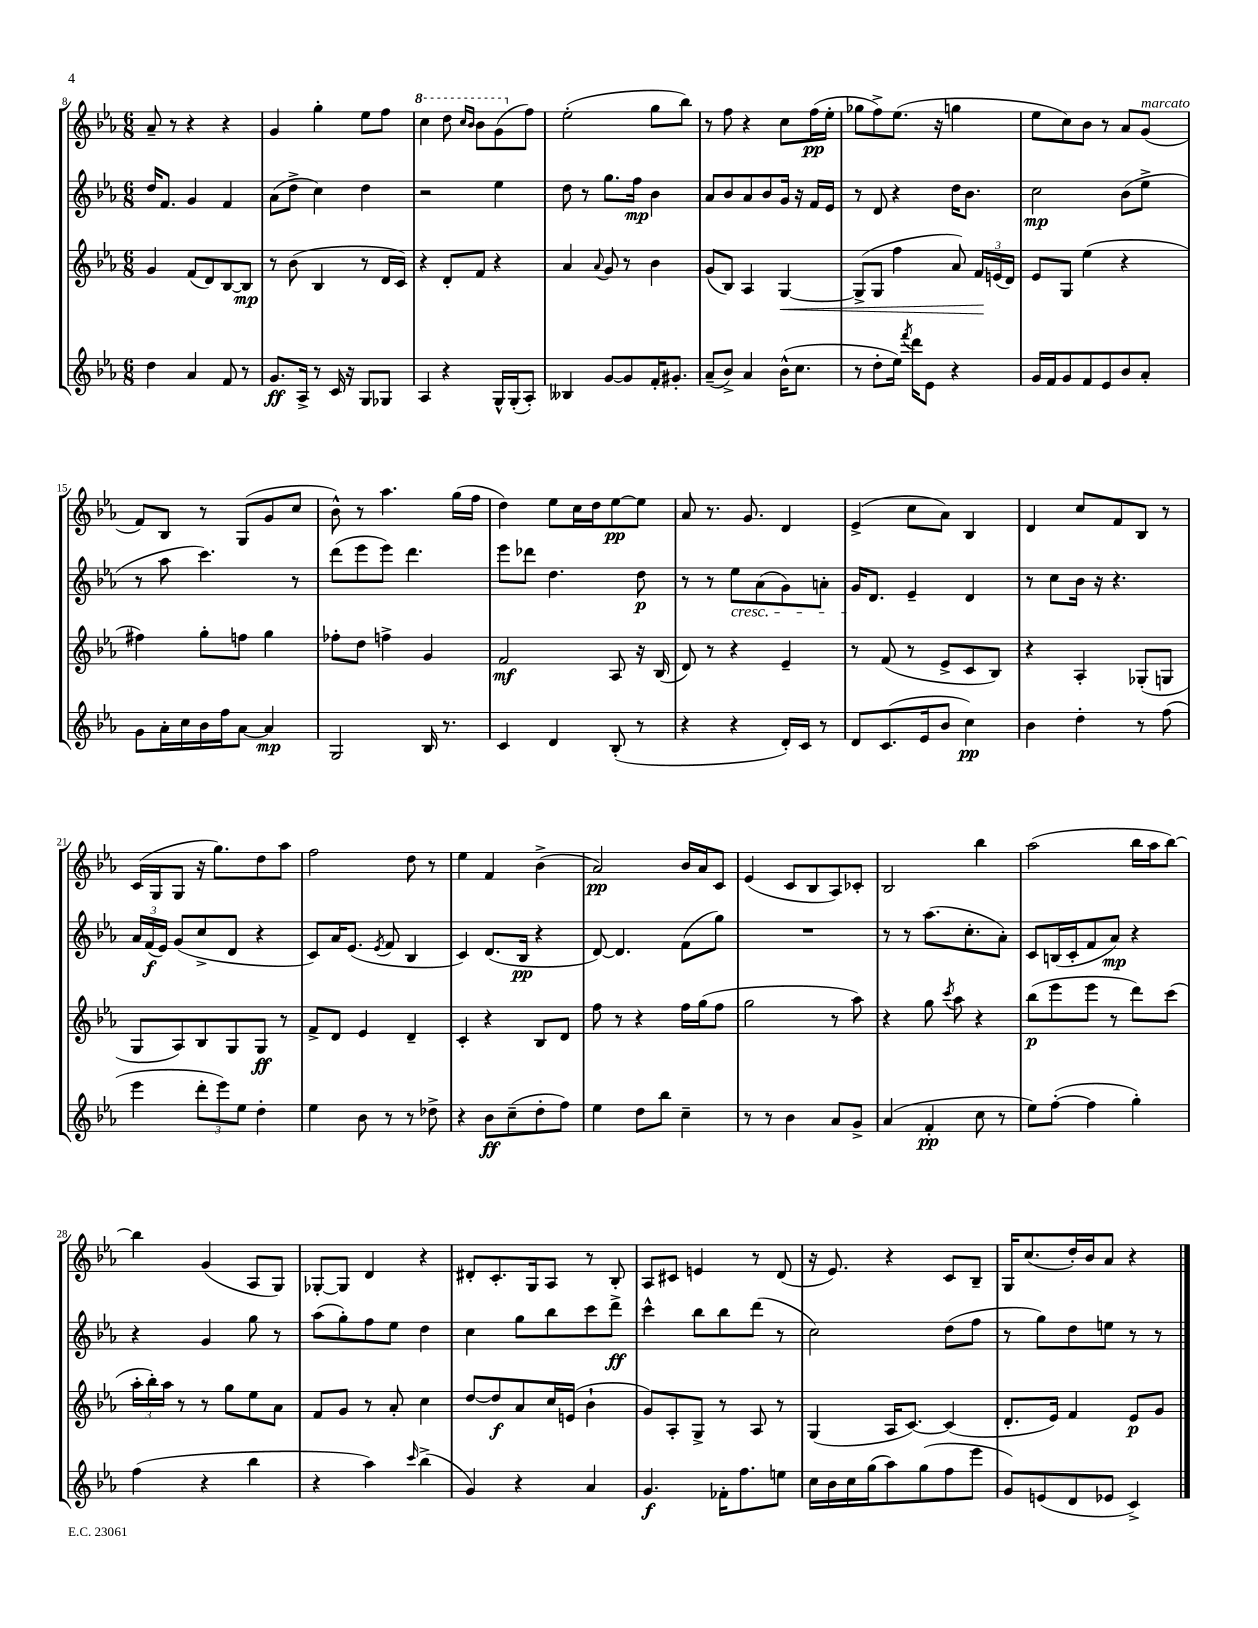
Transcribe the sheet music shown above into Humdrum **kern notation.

**kern	**kern	**kern	**kern
*staff4	*staff3	*staff2	*staff1
*clefG2	*clefG2	*clefG2	*clefG2
*k[b-e-a-]	*k[b-e-a-]	*k[b-e-a-]	*k[b-e-a-]
*M6/8	*M6/8	*M6/8	*M6/8
4dd	4g	16dd	8a-~
.	.	8.f	.
.	.	.	8r
4a-	(8f	4g	4r
.	8d)	.	.
8f	[8B-	4f	4r
8r	8B-]	.	.
=	=	=	=
8.g	8r	(8a-	4g
.	(8b-	8dd^	.
16A-^	.	.	.
8r	4B-	4cc)	4gg'
16c	.	.	.
16r	.	.	.
8G	8r	4dd	8ee-
8G-	16d	.	8ff
.	16c)	.	.
=	=	=	=
4A-	4r	2r	4ccc
4r	8d'	.	8ddd
.	.	.	16qqccc
.	.	.	16qqbb-
.	8f	.	8bb-
16G^^	4r	4ee-	(8gg
(16G'	.	.	.
8A-')	.	.	8ff)
=	=	=	=
4B--	4a-	8dd	(2ee-'
.	.	8r	.
.	8qqa-	.	.
[8g	8g	8.gg	.
8g]	8r	.	.
.	.	16ff	.
16f'	4b-	4b-	8gg
8.g#'	.	.	.
.	.	.	8bb-)
=	=	=	=
(8a-~	(8g	8a-	8r
8b-^)	8B-)	8b-	8ff
4a-	4A-	8a-	4r
.	.	8b-	.
(16b-^^	[4G	16g	8cc
8.cc	.	16r	.
.	.	16f	(16ff
.	.	16e-	16ee-'
=	=	=	=
8r	(8G^]	8r	8gg-
8dd'	8G	8d	8ff^)
16ee-)	4ff	4r	(8.ee-
8qfff	.	.	.
16ddd	.	.	.
8e-	.	.	.
.	.	.	16r
4r	8a-)	16dd	4gg
.	.	8.b-	.
.	24f	.	.
.	(24e	.	.
.	24d)	.	.
=	=	=	=
16g	8e-	2cc	8ee-
16f	.	.	.
8g	8G	.	8cc)
8f	(4ee-	.	8b-
8e-	.	.	8r
8b-	4r	(8b-	8a-
8a-'	.	8ee-^	(8g
=	=	=	=
8g	4ff#)	8r	8f)
16a-'	.	8aa-	8B-
16cc	.	.	.
16b-	8gg'	4.ccc)	8r
16ff	.	.	.
[8a-	8ff	.	(8G
4a-]	4gg	.	8g
.	.	8r	8cc
=	=	=	=
2G	8ff-'	(8ddd	8b-^^)
.	8dd	8eee-	8r
.	4ff^	8eee-)	4.aa-
.	.	4.ddd	.
16B-	4g	.	.
8.r	.	.	.
.	.	.	(16gg
.	.	.	16ff
=	=	=	=
4c	2f	8eee-	4dd)
.	.	8ddd-	.
4d	.	4.dd	8ee-
.	.	.	16cc
.	.	.	16dd
(8B-'	8A-	.	[8ee-
8r	16r	8dd	8ee-]
.	(16B-	.	.
=	=	=	=
4r	8d)	8r	8a-
.	8r	8r	8.r
4r	4r	8ee-	.
.	.	.	8.g
.	.	(8a-	.
16d')	4e-~	8g)	4d
16c	.	.	.
8r	.	8a'	.
=	=	=	=
8d	8r	16g	(4e-^
.	.	8.d	.
(8.c	(8f	.	.
.	8r	4e-~	8cc
16e-	.	.	.
8b-	8e-^	.	8a-)
4cc)	8c	4d	4B-
.	8B-)	.	.
=	=	=	=
4b-	4r	8r	4d
.	.	8cc	.
4dd'	4A-'	16b-	8cc
.	.	16r	.
.	.	4.r	8f
8r	(8G-'	.	8B-
(8ff	8G	.	8r
=	=	=	=
4eee-	8G	24a-	(16c
.	.	(24f	.
.	.	.	16G
.	.	24e-)	.
.	8A-)	(8g	8G
12ddd'	8B-	8cc^	16r
.	.	.	8.gg)
12eee-)	.	.	.
.	8G	8d	.
12ee-	.	.	.
4dd'	8G	4r	8dd
.	8r	.	8aa-
=	=	=	=
4ee-	8f^	8c)	2ff
.	8d	16a-	.
.	.	(8.e-	.
8b-	4e-	.	.
.	.	8qe-	.
8r	.	8f	.
8r	4d~	4B-	8dd
8dd-^	.	.	8r
=	=	=	=
4r	4c'	4c)	4ee-
8b-	4r	(8.d	4f
(8cc~	.	.	.
.	.	16B-	.
8dd'	8B-	4r	(4b-^
8ff)	8d	.	.
=	=	=	=
4ee-	8ff	[8d)	2a-)
.	8r	4.d]	.
8dd	4r	.	.
8bb-	.	.	.
4cc~	16ff	(8f	16b-
.	(16gg	.	16a-
.	8ff	8gg)	8c
=	=	=	=
8r	2gg	2.r	(4e-
8r	.	.	.
4b-	.	.	8c
.	.	.	8B-
8a-	8r	.	8A-)
8g^	8aa-)	.	8c-'
=	=	=	=
(4a-	4r	8r	2B-
.	.	8r	.
4f'	8gg	(8.aa-	.
.	8qccc	.	.
.	8aa-	.	.
.	.	8.cc'	.
8cc	4r	.	4bb-
8r	.	8a-')	.
=	=	=	=
8ee-)	(8bb-	8c	(2aa-
([8ff'	8eee-	(16B	.
.	.	16c'	.
4ff]	8eee-	8f	.
.	8r	8a-)	.
4gg')	8ddd)	4r	16bb-
.	.	.	16aa-
.	(8ccc	.	[8bb-)
=	=	=	=
(4ff	24aa-'	4r	4bb-]
.	24bb-')	.	.
.	24aa-	.	.
.	8r	.	.
4r	8r	4g	(4g
.	8gg	.	.
4bb-	8ee-	8gg	8A-
.	8a-	8r	8G)
=	=	=	=
4r	8f	(8aa-	[8G-'
.	8g	8gg')	8G-]
4aa-)	8r	8ff	4d
.	8a-'	8ee-	.
16qqccc	.	.	.
(4bb-^	4cc	4dd	4r
=	=	=	=
4g)	[8dd	4cc	8d#'
.	8dd]	.	8.c'
4r	8a-	8gg	.
.	.	.	16G
.	16cc	8bb-	8A-
.	(16e	.	.
4a-	4b-`	8ccc	8r
.	.	8ddd^	8B-'
=	=	=	=
4.g	8g)	4ccc^^	8A-
.	8A-'	.	8c#
.	8G^	8bb-	4e
16f-'	8r	8bb-	.
8.ff	.	.	.
.	8A-	(8ddd	8r
8ee	8r	8r	(8d
=	=	=	=
16cc	(4G	2cc)	16r
16b-	.	.	8.e-)
16cc	.	.	.
(16gg	.	.	.
8aa-)	16A-	.	4r
.	[8.c)	.	.
(8gg	.	.	.
8ff	(4c]	(8dd	8c
8eee-	.	8ff	8B-~
=	=	=	=
8g)	8.d'	8r	16G
.	.	.	(8.cc
(8e	.	8gg)	.
.	16e-)	.	.
8d	4f	8dd	16dd')
.	.	.	16b-
8e-	.	8ee	8a-
4c^)	8e-	8r	4r
.	8g	8r	.
==	==	==	==
*-	*-	*-	*-
